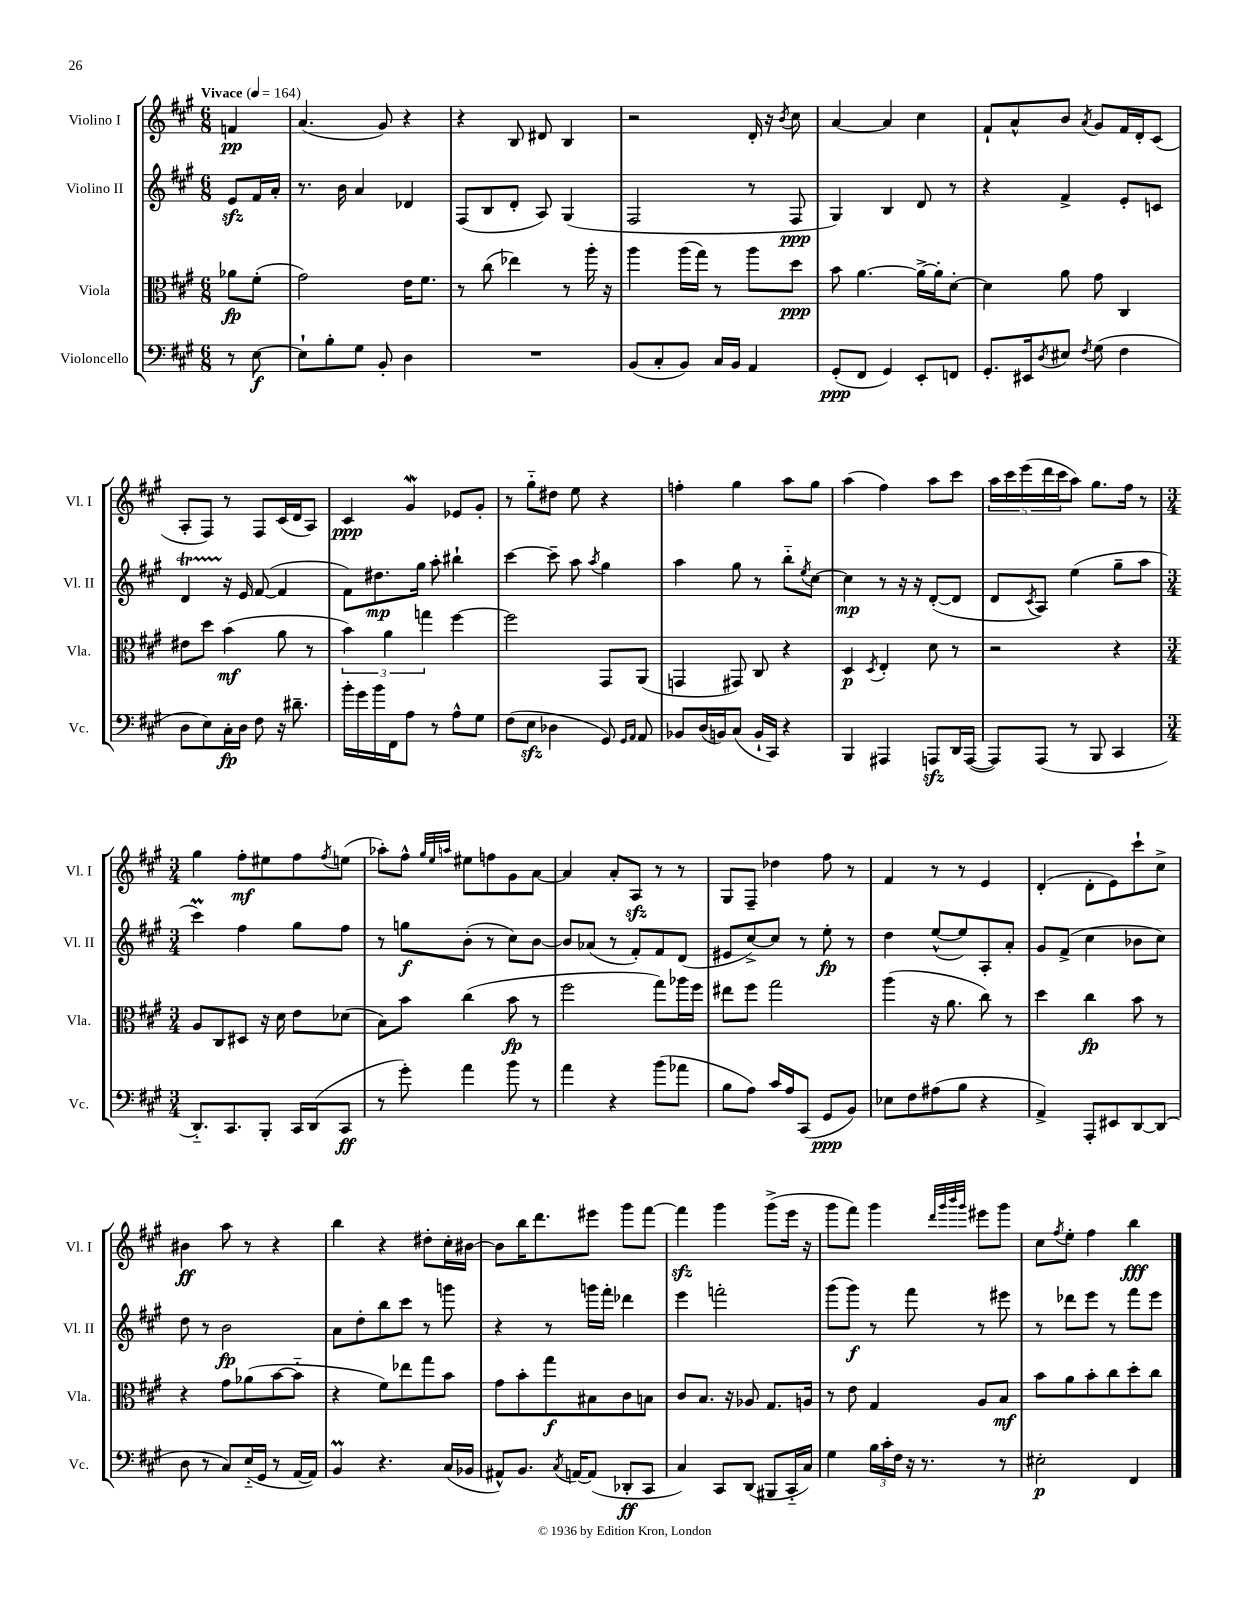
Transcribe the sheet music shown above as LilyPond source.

<<
\new StaffGroup <<
\new Staff = "s0" \with { instrumentName = "Violino I" shortInstrumentName = "Vl. I" } {
    \clef treble \key a \major \numericTimeSignature \time 6/8 \partial 4 \tempo "Vivace" 4 = 164
    f'4\pp |
    a'4.( gis'8) r4 |
    r4 b8 dis'8 b4 |
    r2 d'16-. r16 \acciaccatura { b'8 } cis''8 |
    a'4~ a'4 cis''4 |
    fis'8-! a'8-^ b'8 \acciaccatura { a'8 } gis'8 fis'16 d'16-. cis'8( |
    a8-. fis8) r8 fis8 cis'16( d'16 a8) |
    cis'4\ppp gis'4\mordent ees'8 gis'8-. |
    r8 gis''8-_ dis''8 e''8 r4 |
    f''4-. gis''4 a''8 gis''8 |
    a''4( fis''4) a''8 cis'''8 |
    \tuplet 5/4 { a''16 cis'''16 e'''16( d'''16 cis'''16 } a''8) gis''8. fis''16 r8 |
    \numericTimeSignature \time 3/4 gis''4 fis''8-.\mf eis''8 fis''8 \acciaccatura { fis''8 } e''8( |
    aes''8-.) fis''8-^ \grace { gis''32 e''32 a''32 } eis''8 f''8 gis'8 a'8~ |
    a'4 a'8-. a8\sfz r8 r8 |
    gis8 fis8-- des''4 fis''8 r8 |
    fis'4 r8 r8 e'4 |
    d'4-.( d'8-. e'8) cis'''8-! cis''8-> |
    bis'4\ff a''8 r8 r4 |
    b''4 r4 dis''8-. cis''16-. bis'16~ |
    bis'8 b''16 d'''8. eis'''8 gis'''8 fis'''8~ |
    fis'''4\sfz gis'''4 gis'''8->( e'''16 r16 |
    gis'''8 fis'''8) gis'''4 \grace { d'''32 gis'''32 b'''32 gis'''32 } eis'''8 gis'''8 |
    cis''8 \acciaccatura { fis''8 } e''8-. fis''4 b''4\fff \bar "|." |
}
\new Staff = "s1" \with { instrumentName = "Violino II" shortInstrumentName = "Vl. II" } {
    \clef treble \key a \major \numericTimeSignature \time 6/8 \partial 4
    e'8\sfz fis'16 a'16-. |
    r8. b'16 a'4 des'4 |
    fis8( b8 d'8-. a8) gis4( |
    fis2 r8 fis8\ppp |
    gis4) b4 d'8 r8 |
    r4 fis'4-> e'8-. c'8 |
    d'4\startTrillSpan r16\stopTrillSpan e'16 fis'8~( fis'4 |
    fis'8) dis''8.\mp gis''16 a''8-. bis''4-! |
    cis'''4~ cis'''8-- a''8 \acciaccatura { a''8 } gis''4 |
    a''4 gis''8 r8 b''8-_ \acciaccatura { e''8 } cis''8~ |
    cis''4\mp r8 r16 r16 d'8~-.( d'8 |
    d'8 \acciaccatura { cis'8 } a8) e''4( gis''8-- a''8 |
    \numericTimeSignature \time 3/4 cis'''4\prall) fis''4 gis''8 fis''8 |
    r8 g''8\f b'8-.( r8 cis''8) b'8~ |
    b'8 aes'8( r8 fis'8-.) fis'8 d'8( |
    eis'8 cis''8~->) cis''8 r8 e''8-.\fp r8 |
    d''4 e''8~-^( e''8) a8-. a'8-. |
    gis'8 fis'8->( cis''4 bes'8 cis''8) |
    d''8 r8 b'2\fp |
    a'8 d''8-. b''8 cis'''8 r8 g'''8 |
    r4 r8 g'''16 fis'''16-. des'''4 |
    e'''4 f'''2-. |
    gis'''8( gis'''8\f) r8 fis'''8 r8 eis'''8 |
    r8 des'''8 e'''8 r8 fis'''8 e'''8 \bar "|." |
}
\new Staff = "s2" \with { instrumentName = "Viola" shortInstrumentName = "Vla." } {
    \clef alto \key a \major \numericTimeSignature \time 6/8 \partial 4
    aes'8\fp fis'8-.( |
    gis'2) e'16 fis'8. |
    r8 cis''8( ees''4) r8 a''16-. r16 |
    a''4 a''16( gis''16) r8 a''8 d''8\ppp |
    b'8 a'4.~ a'16~-> a'16-. d'8~-. |
    d'4 a'8 gis'8 cis4 |
    eis'8 d''8 b'4\mf( a'8 r8 |
    \tuplet 3/2 { b'4) a'4 g''4 } fis''4~ |
    fis''2 gis,8 a,8( |
    g,4 gis,8) cis8 r4 |
    d4\p \acciaccatura { d8 } e4-. d'8 r8 |
    r2 r4 |
    \numericTimeSignature \time 3/4 a8 cis8 dis8 r16 d'16 e'8 des'8( |
    b8) b'8 cis''4( b'8\fp r8 |
    fis''2 gis''8) aes''16 fis''16 |
    eis''8 fis''8 gis''2 |
    a''4( r16 a'8. cis''8) r8 |
    d''4 cis''4\fp b'8 r8 |
    r4 gis'8 aes'8( b'8~ b'8-_ |
    r4 fis'8) ees''8 gis''8 b'8 |
    gis'8 b'8-. gis''8\f bis8 cis'8 b8 |
    cis'8 b8. r16 aes8 gis8. a16 |
    r8 e'8 gis4 a8 b8\mf |
    b'8 a'8 b'8-. cis''8 d''8-. cis''8 \bar "|." |
}
\new Staff = "s3" \with { instrumentName = "Violoncello" shortInstrumentName = "Vc." } {
    \clef bass \key a \major \numericTimeSignature \time 6/8 \partial 4
    r8 e8~\f |
    e8-! b8-. gis8 b,8-. d4 |
    R2. |
    b,8( cis8-. b,8) cis16 b,16 a,4 |
    gis,8-.\ppp( fis,8 gis,4) e,8-. f,8 |
    gis,8.-. eis,16 \acciaccatura { d8 } eis8 \acciaccatura { fis8 } gis8( fis4 |
    d8 e8) cis16-.\fp d16 fis8 r16 dis'8.-- |
    b'16-. gis'16 b'16 fis,16 a8 r8 a8-^ gis8 |
    fis8( e8\sfz des4 gis,8) \grace { gis,16 a,16 } a,8 |
    bes,8 d16( b,16) cis8( b,16-! cis,16) r4 |
    b,,4 ais,,4 a,,8\sfz d,16 a,,16~( |
    a,,8) a,,8( r8 b,,8 cis,4 |
    \numericTimeSignature \time 3/4 d,8.-_) cis,8. b,,8-. cis,16 d,16( cis,8\ff |
    r8 gis'8-.) a'4 b'8 r8 |
    a'4 r4 b'8( aes'8 |
    b8 a8) cis'16 a16 cis,8( gis,8\ppp b,8) |
    ees8 fis8 ais8( b8 r4 |
    a,4->) a,,8-. eis,8 d,8~ d,8( |
    d8 r8 cis8) e16-_( gis,16 r8 a,16~ a,16) |
    b,4\prall r4. cis16( bes,16 |
    ais,8-^) b,8. \acciaccatura { cis8 } a,16~ a,8( des,8-.\ff cis,8 |
    cis4) cis,8 d,8( bis,,8 cis,16-_ cis16) |
    gis4 \tuplet 3/2 { b16 cis'16-. fis16 } r16 r8. r8 |
    eis2-.\p fis,4 \bar "|." |
}
>>
>>
\layout { \context { \Score \remove "Bar_number_engraver" } }
